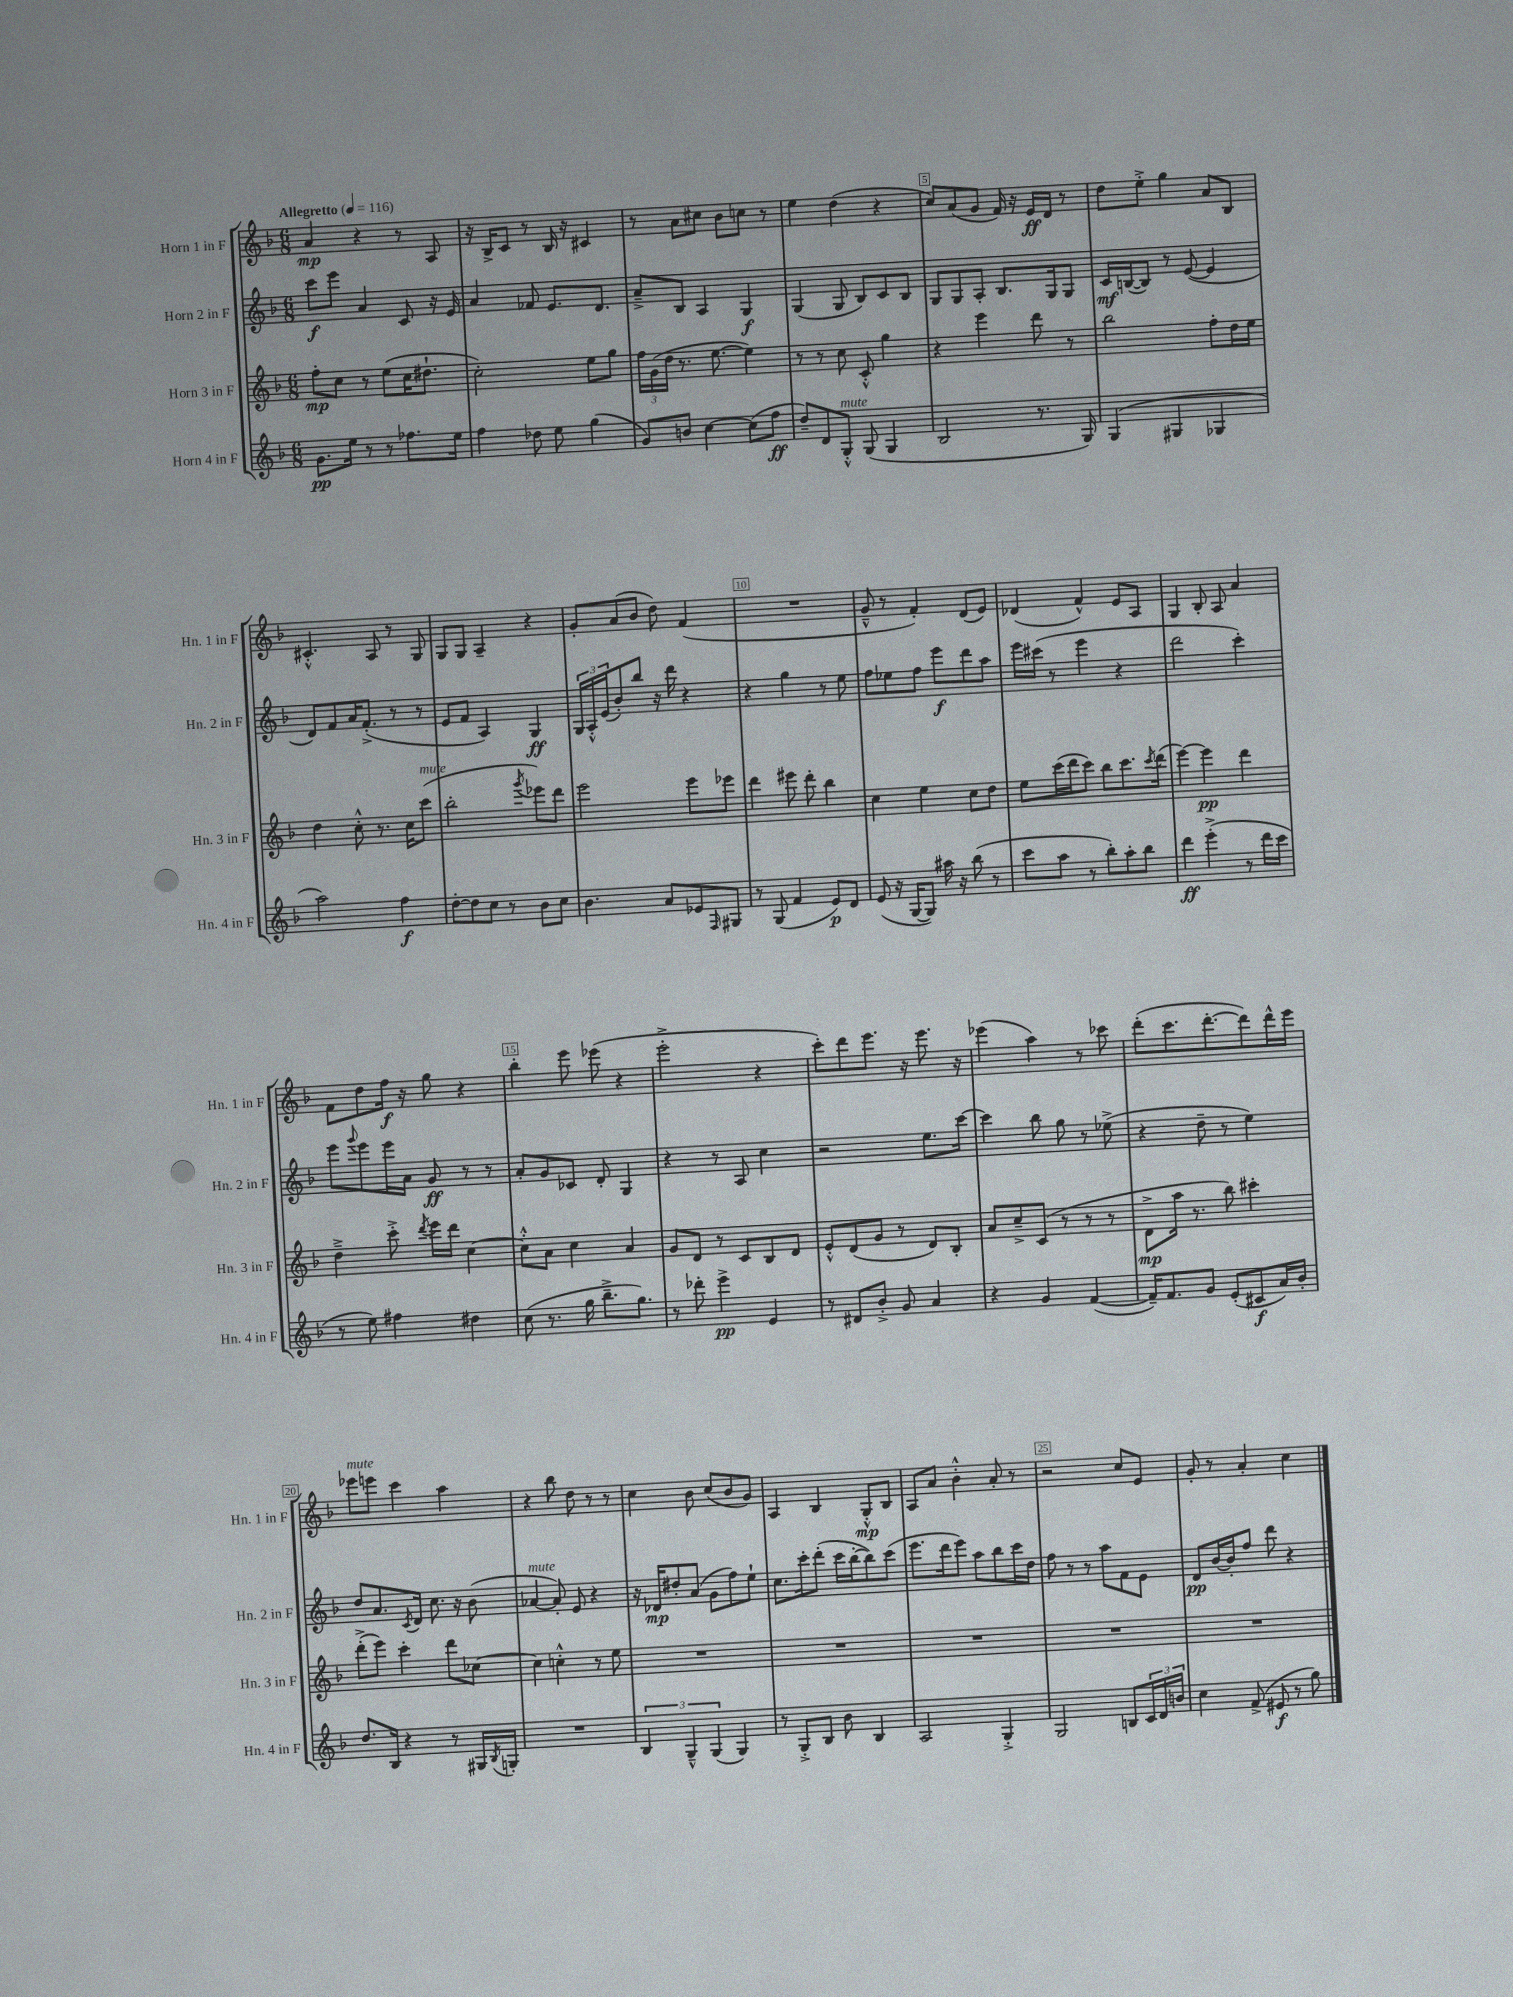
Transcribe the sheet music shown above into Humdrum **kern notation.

**kern	**dynam	**kern	**dynam	**kern	**dynam	**kern	**dynam
*part4	*part4	*part3	*part3	*part2	*part2	*part1	*part1
*staff4	*staff4	*staff3	*staff3	*staff2	*staff2	*staff1	*staff1
*I"Horn 4 in F	*	*I"Horn 3 in F	*	*I"Horn 2 in F	*	*I"Horn 1 in F	*
*I'Hn. 4 in F	*	*I'Hn. 3 in F	*	*I'Hn. 2 in F	*	*I'Hn. 1 in F	*
*clefG2	*	*clefG2	*	*clefG2	*	*clefG2	*
*k[b-]	*	*k[b-]	*	*k[b-]	*	*k[b-]	*
*M6/8	*	*M6/8	*	*M6/8	*	*M6/8	*
*MM116	*	*MM116	*	*MM116	*	*MM116	*
=1	=1	=1	=1	=1	=1	=1	=1
!	!	!	!	!	!	!LO:TX:a:B:t=Allegretto	!
8.g\L	pp	8ff'\L	mp	8ccc\L	f	4a/	mp
.	.	8cc\J	.	8eee\J	.	.	.
16ee\Jk	.	.	.	.	.	.	.
8r	.	8r	.	4a/	.	4r	.
8r	.	(8ee\L	.	.	.	.	.
8.ff-X\L	.	16cc\K	.	8c/	.	8r	.
.	.	8.dd#X`\J	.	.	.	.	.
.	.	.	.	16r	.	8A/	.
16ee\Jk	.	.	.	16e/	.	.	.
=2	=2	=2	=2	=2	=2	=2	=2
4ff\	.	2cc'\)	.	4a/	.	16r	.
.	.	.	.	.	.	16B-^/KL	.
.	.	.	.	.	.	8c/J	.
8dd-X\	.	.	.	8f-X/	.	8r	.
8ee\	.	.	.	8.e/L	.	16B-/	.
.	.	.	.	.	.	16r	.
(4gg\	.	8ee\L	.	.	.	4c#X/	.
.	.	.	.	8.d/J	.	.	.
.	.	8gg\J	.	.	.	.	.
=3	=3	=3	=3	=3	=3	=3	=3
8g/L)	.	24ff\LL	.	8a~^/L	.	8r	.
.	.	(24g\	.	.	.	.	.
.	.	24dd\JJ	.	.	.	.	.
8bn/J	.	8.r	.	8B-/J	.	8a\L	.
[4cc\	.	.	.	4A/	.	8cc#X\J	.
.	.	[8.ee\	.	.	.	.	.
.	.	.	.	.	.	8b-\L	.
(8cc\L]	.	4ee\])	.	4G/	f	8ccn\J	.
8ff\J	ff	.	.	.	.	8r	.
=4	=4	=4	=4	=4	=4	=4	=4
8dd~/L)	.	8r	.	(4G/	.	4ee\	.
8d/	.	8r	.	.	.	.	.
!LO:TX:a:i:t=mute	!	!	!	!	!	!	!
8G'^^/J	.	8cc\	.	8G/	.	(4dd\	.
(8G/	.	8c'^^/	.	8B-/L)	.	.	.
4G/	.	4gg\	.	8c/	.	4r	.
.	.	.	.	8B-/J	.	.	.
=5	=5	=5	=5	=5	=5	=5	=5
2B-/	.	4r	.	8G/L	.	8cc/L)	.
.	.	.	.	8G/	.	(8a/	.
.	.	4eee\	.	8A'/J	.	8g/J	.
.	.	.	.	8.B-/L	.	16f/)	.
.	.	.	.	.	.	16r	.
8.r	.	8ddd\	.	.	.	16e/LL	ff
.	.	.	.	16G/k	.	16d/JJ	.
.	.	8r	.	8G/J	.	8r	.
16G/)	.	.	.	.	.	.	.
=6	=6	=6	=6	=6	=6	=6	=6
(4G/	.	2bb-\	.	16c/LL	mf	8dd\L	.
.	.	.	.	([16Bn/J	.	.	.
.	.	.	.	8B/J])	.	8ee'^\J	.
4G#X/	.	.	.	8r	.	4gg\	.
.	.	.	.	([8e/	.	.	.
4G-X/	.	8ff'\L	.	4e/]	.	8a/L	.
.	.	16dd\L	.	.	.	8B-/J	.
.	.	16ee\JJ	.	.	.	.	.
!!LO:LB:g=z
=7	=7	=7	=7	=7	=7	=7	=7
2aa\)	.	4dd\	.	8d/L)	.	4.c#X'^^/	.
.	.	.	.	8f/	.	.	.
.	.	8cc'^^\	.	16a/K	.	.	.
.	.	.	.	(8.f'^/J	.	.	.
.	.	8.r	.	.	.	8A/	.
4ff\	f	.	.	8r	.	8r	.
.	.	16cc\KL	.	.	.	.	.
!	!	!LO:TX:a:i:t=mute	!	!	!	!	!
.	.	(8ccc\J	.	8r	.	8G/	.
=8	=8	=8	=8	=8	=8	=8	=8
[8dd'\L	.	2bb-'\	.	8e/L	.	8G/L	.
8dd\]	.	.	.	8f/J	.	8G/J	.
8cc\J	.	.	.	4A/)	.	4A~/	.
8r	.	.	.	.	.	.	.
.	.	8qggg/	.	.	.	.	.
8b-\L	.	8eee-X\L)	.	4G/	ff	4r	.
8cc\J	.	8ddd\J	.	.	.	.	.
=9	=9	=9	=9	=9	=9	=9	=9
4.b-\	.	2eee\	.	24G/LL	.	8g'/L	.
.	.	.	.	24A'^^/	.	.	.
.	.	.	.	(24e/J	.	.	.
.	.	.	.	8b-'/)	.	(8a/	.
.	.	.	.	8bb-/J	.	8b-/J	.
8a/L	.	.	.	16r	.	8dd\)	.
.	.	.	.	16ddd\	.	.	.
8e-X/	.	8eee\L	.	4r	.	(4f/	.
16qqF/	.	.	.	.	.	.	.
8G#X/J	.	8eee-X\J	.	.	.	.	.
=10	=10	=10	=10	=10	=10	=10	=10
8r	.	4ddd\	.	4r	.	2.r	.
(8G/	.	.	.	.	.	.	.
4f/	.	8eee#X\	.	4gg\	.	.	.
.	.	8ddd'\	.	.	.	.	.
8e/L)	p	4bb-\	.	8r	.	.	.
8d/J	.	.	.	8ee\	.	.	.
=11	=11	=11	=11	=11	=11	=11	=11
(8e/	.	4cc\	.	8ff\L	.	8g~^^/	.
16r	.	.	.	8ee-X\	.	8r	.
[16G/KL	.	.	.	.	.	.	.
8G/J])	.	4ee\	.	8ff\J	.	4f'/)	.
16aa#X\	.	.	.	8eee\L	f	.	.
16r	.	.	.	.	.	.	.
(8bb-\	.	8cc\L	.	8ddd\	.	(8d/L	.
8r	.	8dd\J	.	8aa\J	.	8e/J)	.
=12	=12	=12	=12	=12	=12	=12	=12
8ccc\L	.	8ee\L	.	16eee\LL	.	(4d-X/	.
.	.	.	.	(16ccc#X\JJ	.	.	.
8aa\J	.	(16ccc\L	.	8r	.	.	.
.	.	16ddd\J	.	.	.	.	.
8r	.	8ccc\J)	.	4eee\	.	4f^^/)	.
8bb-'\L)	.	8bb-\L	.	.	.	.	.
8aa'\	.	8.ccc\	.	4r	.	8e/L	.
8bb-\J	.	.	.	.	.	8A/J	.
.	.	8qccc/	.	.	.	.	.
.	.	(16ddd\Jk	.	.	.	.	.
=13	=13	=13	=13	=13	=13	=13	=13
4ddd\	ff	[4eee\)	.	2ddd\	.	4G/	.
(4eee'^\	.	4eee\]	pp	.	.	8B-'/	.
.	.	.	.	.	.	8A/	.
8r	.	4ddd\	.	4ccc'\)	.	4a/	.
16ddd\LL	.	.	.	.	.	.	.
16ccc\JJ	.	.	.	.	.	.	.
!!LO:LB:g=z
=14	=14	=14	=14	=14	=14	=14	=14
8r	.	4dd~^\	.	8eee\L	.	8f\L	.
.	.	.	.	8qqggg/	.	.	.
8ee\)	.	.	.	8eee\	.	8dd\	.
4ff#X\	.	8ccc'^\	.	16eee\L	.	16ff\Jk	f
.	.	.	.	16a\JJ	.	16r	.
.	.	8qddd/	.	.	.	.	.
.	.	16eee\LL	.	8g/	ff	8gg\	.
.	.	16ddd\JJ	.	.	.	.	.
4dd#X\	.	[4cc\	.	8r	.	4r	.
.	.	.	.	8r	.	.	.
=15	=15	=15	=15	=15	=15	=15	=15
(8cc\	.	8cc'^^\L]	.	8a'/L	.	4bb-'\	.
8.r	.	8a\J	.	8g/	.	.	.
.	.	4cc\	.	8c-X/J	.	8eee\	.
16gg\	.	.	.	.	.	.	.
8.bb-~^\L	.	.	.	8d'/	.	(8eee-X\	.
.	.	4a/	.	4G/	.	4r	.
8.gg\J)	.	.	.	.	.	.	.
=16	=16	=16	=16	=16	=16	=16	=16
8r	.	8g/L	.	4r	.	2eee'^\	.
8ddd-X'\	.	8d/J	.	.	.	.	.
4eee^\	pp	8r	.	8r	.	.	.
.	.	8c/L	.	8A/	.	.	.
4e/	.	8B-/	.	4cc\	.	4r	.
.	.	8d/J	.	.	.	.	.
=17	=17	=17	=17	=17	=17	=17	=17
8r	.	8e'^^/L	.	2r	.	8ccc'\L)	.
8d#X/L	.	(8d/	.	.	.	8ddd\	.
8b-'^/J	.	8g/J	.	.	.	8.eee\J	.
8g/	.	8r	.	.	.	.	.
.	.	.	.	.	.	16r	.
4a/	.	8d/L)	.	8.ee\L	.	8.eee\	.
.	.	8B-'/J	.	.	.	.	.
.	.	.	.	[16ccc\Jk	.	16r	.
=18	=18	=18	=18	=18	=18	=18	=18
4r	.	8a/L	.	4ccc\]	.	(4eee-X\	.
.	.	8cc~^/	.	.	.	.	.
4g/	.	(8c/J	.	8bb-\	.	4aa\)	.
.	.	8r	.	8gg\	.	.	.
([4f/	.	8r	.	8r	.	8r	.
.	.	8r	.	(8ee-X^\	.	8ccc-X\	.
=19	=19	=19	=19	=19	=19	=19	=19
16f~/KL])	.	8d^\L	mp	4r	.	(8ddd'\L	.
8.f/	.	.	.	.	.	.	.
.	.	16aa\Jk	.	.	.	8.ccc\	.
.	.	8.r	.	.	.	.	.
8g/J	.	.	.	8dd~\	.	.	.
.	.	.	.	.	.	[8.ddd'\	.
(8e'/L	.	8bb-\)	.	8r	.	.	.
8c#X/	f	4ccc#X'\	.	4ee\)	.	8ddd\])	.
16a/L)	.	.	.	.	.	16ddd^^\L	.
16b-'/JJ	.	.	.	.	.	16eee\JJ	.
!!LO:LB:g=z
=20	=20	=20	=20	=20	=20	=20	=20
!	!	!	!	!	!	!LO:TX:a:i:t=mute	!
8.dd/L	.	(8ddd'^\L	.	8dd/L	.	8eee-X\L	.
.	.	8eee\J)	.	8.a/	.	8eeen\J	.
16B-/Jk	.	.	.	.	.	.	.
4r	.	4ccc'\	.	.	.	4ccc\	.
.	.	.	.	8qc/	.	.	.
.	.	.	.	16d/Jk	.	.	.
.	.	.	.	8.cc\	.	.	.
8r	.	8ddd\L	.	.	.	4aa\	.
.	.	.	.	16r	.	.	.
16G#X/LL	.	[8cc-X\J	.	(8b-\	.	.	.
8qB-/	.	.	.	.	.	.	.
16Gn'/JJ	.	.	.	.	.	.	.
=21	=21	=21	=21	=21	=21	=21	=21
!	!	!	!	!LO:TX:a:i:t=mute	!	!	!
2.r	.	4cc-\]	.	[4a-X/	.	4r	.
.	.	4ccn'^^\	.	8a-'/])	.	8bb-\	.
.	.	.	.	8e/	.	8dd\	.
.	.	8r	.	4r	.	8r	.
.	.	8ee\	.	.	.	8r	.
=22	=22	=22	=22	=22	=22	=22	=22
6B-/	.	2.r	.	16r	.	4cc\	.
.	.	.	.	16d-X/KL	mp	.	.
.	.	.	.	8dd#X'/	.	.	.
6G~^^/	.	.	.	.	.	.	.
.	.	.	.	(8a/J	.	8b-\	.
(6G/	.	.	.	.	.	.	.
.	.	.	.	8g\L	.	(8cc/L	.
4G/)	.	.	.	8ff\)	.	8b-/	.
.	.	.	.	8ee`\J	.	8g/J)	.
=23	=23	=23	=23	=23	=23	=23	=23
8r	.	2.r	.	8.cc\L	.	4A/	.
8G'^/L	.	.	.	.	.	.	.
.	.	.	.	16ccc'\k	.	.	.
8B-/J	.	.	.	(8ddd'\J	.	4B-/	.
8b-\	.	.	.	16ccc\LL	.	.	.
.	.	.	.	[16bb-'\J	.	.	.
4B-/	.	.	.	8bb-\])	.	8G'^^/L	mp
.	.	.	.	(8ccc\J	.	8B-/J	.
=24	=24	=24	=24	=24	=24	=24	=24
2A/	.	2.r	.	8.eee\L	.	8A/L	.
.	.	.	.	.	.	8a/J	.
.	.	.	.	16ddd\k	.	.	.
.	.	.	.	8eee\J)	.	4b-'^^\	.
.	.	.	.	8aa\L	.	.	.
4G'^/	.	.	.	8bb-\	.	8a'/	.
.	.	.	.	16ccc\L	.	8r	.
.	.	.	.	16dd\JJ	.	.	.
=25	=25	=25	=25	=25	=25	=25	=25
2G/	.	2.r	.	8ff\	.	2r	.
.	.	.	.	8r	.	.	.
.	.	.	.	8r	.	.	.
.	.	.	.	8aa\L	.	.	.
8Bn/L	.	.	.	8f\	.	8cc/L	.
24c/L	.	.	.	8e\J	.	8e/J	.
24d/	.	.	.	.	.	.	.
24bn/JJ	.	.	.	.	.	.	.
=26	=26	=26	=26	=26	=26	=26	=26
4cc\	.	2.r	.	8d/L	pp	8g'/	.
.	.	.	.	[16b-/L	.	8r	.
.	.	.	.	16b-'/J]	.	.	.
(8f^/	.	.	.	8ff/J	.	4a'/	.
8e#X/	f	.	.	8ddd\	.	.	.
8r	.	.	.	4r	.	4cc\	.
8gg\)	.	.	.	.	.	.	.
==	==	==	==	==	==	==	==
*-	*-	*-	*-	*-	*-	*-	*-
